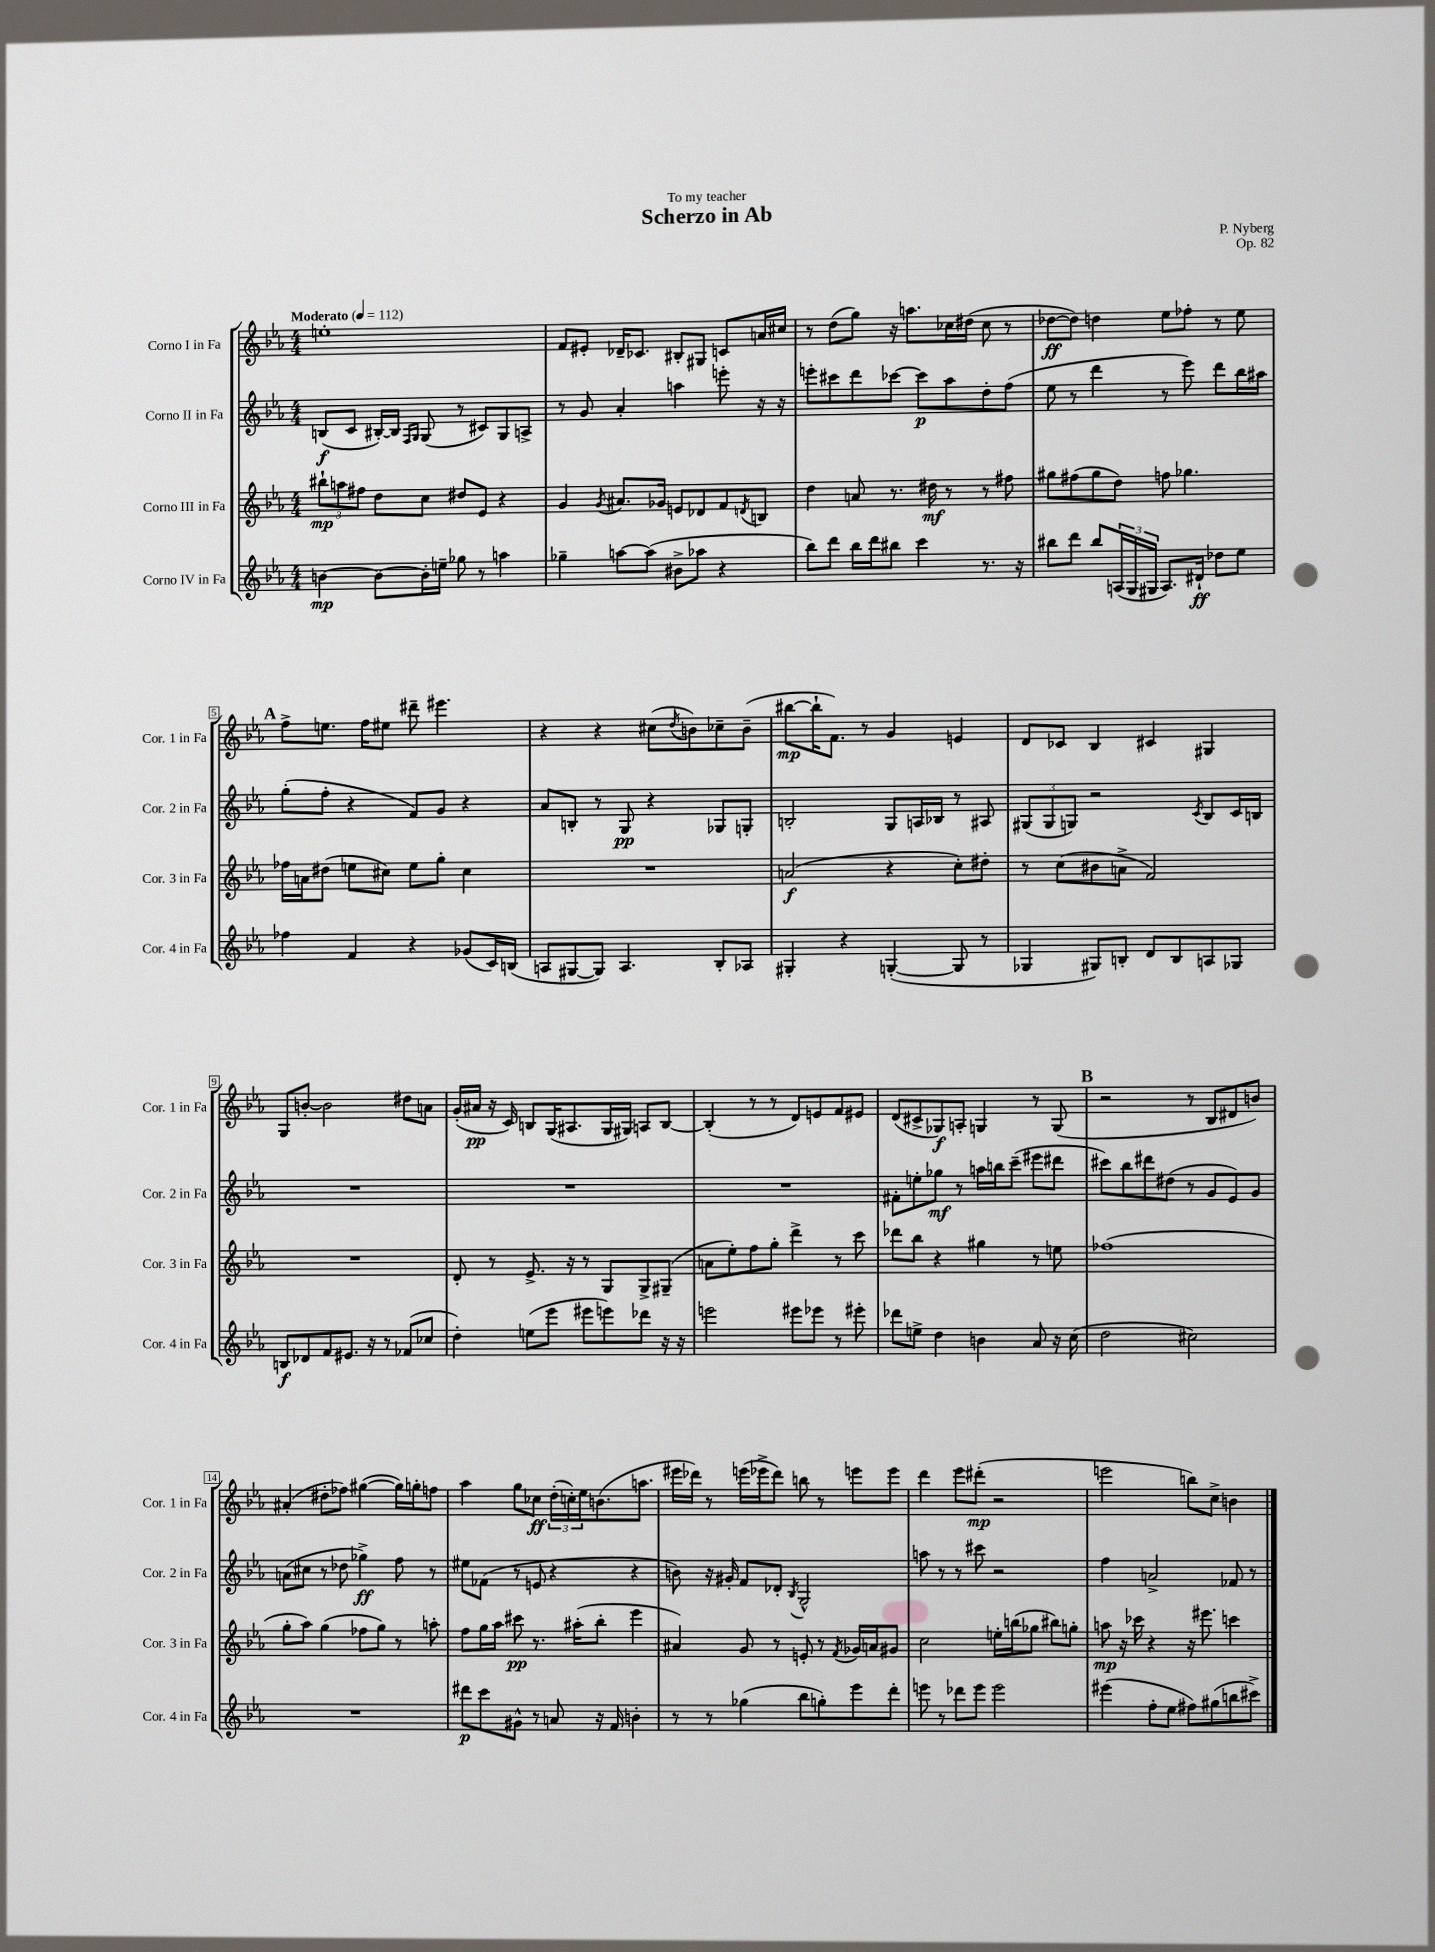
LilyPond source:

\header { title = "Scherzo in Ab" composer = "P. Nyberg" dedication = "To my teacher" opus = "Op. 82" }
<<
\new StaffGroup <<
\new Staff = "s0" \with { instrumentName = "Corno I in Fa" shortInstrumentName = "Cor. 1 in Fa" } {
    \clef treble \key ees \major \numericTimeSignature \time 4/4 \tempo "Moderato" 4 = 112
    e''1-. |
    f'8 eis'8-. des'16-- ces'8. bis8-. gis8 c'8 a'16 cis''16 |
    r8 d''8( g''8) r16 a''8. ces''16 dis''16( ces''8 r8 |
    des''8~\ff des''8) d''4 ees''8 fes''8-. r8 ees''8 |
    \mark \markup { \bold "A" } f''8-> e''8. f''16 eis''8 dis'''8-- eis'''4. |
    r4 r4 cis''8( \acciaccatura { d''8 } b'8) ces''8-- b'8--( |
    bis''8~\mp bis''16-! f'8.) r8 g'4 e'4 |
    d'8 ces'8 bes4 cis'4 gis4 |
    g8 b'8~-. b'2 dis''8 a'8 |
    g'16-.( ais'16\pp r16 c'16) b8 g16( ais8. g16 gis16) a8 b8~ |
    b4-.( r8 r8 d'8) e'8 f'8 eis'8 |
    d'8( cis'8-> ges8\f) a8-. g4 r8 g8( |
    \mark \markup { \bold "B" } r2 r8 bes8 dis'8 b'8) |
    ais'4-.( dis''8-. fes''8) gis''4~( gis''16) g''16-. f''8 |
    aes''4 g''8 ces''8\ff \tuplet 3/2 { d''16-.( c''16-.) ees''16 } b'8.( a''8. |
    eis'''16 des'''16) r8 e'''16( ees'''16-> des'''8) b''8 r8 e'''8 e'''8 |
    d'''4 ees'''8 dis'''8-.\mp( r2 |
    e'''2 b''8) c''8-> b'4 \bar "|." |
}
\new Staff = "s1" \with { instrumentName = "Corno II in Fa" shortInstrumentName = "Cor. 2 in Fa" } {
    \clef treble \key ees \major \numericTimeSignature \time 4/4
    b8\f( c'8 bis16~-.) bis16 \grace { f16 g16 } g8( r8 cis'8) g8 a8-> |
    r8 g'8 aes'4-. a''4 e'''8-. r16 r16 |
    e'''8-. cis'''8 d'''8 ces'''8~ ces'''8\p aes''8 d''8-. f''8( |
    ees''8 r8 d'''4 r8 ees'''8) d'''8 bes''16 ais''16 |
    \mark \markup { \bold "A" } g''8-.( f''8-. r4 f'8) g'8 r4 |
    aes'8 b8-. r8 g8\pp r4 ges8 g8-. |
    b2-. g8 a16 bes16 r8 ais8 |
    \tuplet 3/2 { gis8( gis8 g8) } r2 \acciaccatura { c'8 } bes8 c'16 b16 |
    R1 |
    R1 |
    R1 |
    fis'8-. e''8-. ges''8\mf r8 a''16 b''16 c'''8--( eis'''8 dis'''8 |
    \mark \markup { \bold "B" } cis'''8) bes''8 dis'''8 dis''8( r8 g'8 ees'8) g'8 |
    a'8( cis''8 r8 des''8 ges''4->\ff) f''8 r8 |
    eis''8 fes'8( r8 e'8 r4 r4 |
    b'8) r16 gis'16-. f'8 des'8-. \acciaccatura { bes8 } g2-^ |
    a''8 r8 r8 cis'''8 r2 |
    f''4 a'2-> fes'8 r8 \bar "|." |
}
\new Staff = "s2" \with { instrumentName = "Corno III in Fa" shortInstrumentName = "Cor. 3 in Fa" } {
    \clef treble \key ees \major \numericTimeSignature \time 4/4
    \tuplet 3/2 { bis''8-!\mp a''8 fis''8 } d''8 c''8 dis''8 ees'8 r4 |
    g'4 \acciaccatura { g'8 } ais'8. ges'16 e'8 des'8 f'8 \acciaccatura { d'8 } b8 |
    d''4 a'8 r8. dis''16\mf r8 r8 fis''8 |
    gis''8 fis''8( gis''8 d''8) f''8 ges''4. |
    \mark \markup { \bold "A" } fes''16 a'16 dis''8( e''8 cis''8) e''8 g''8-. cis''4 |
    R1 |
    a'2\f( r4 c''8-.) dis''8-. |
    r8 c''8( bis'8 a'8-> f'2) |
    R1 |
    d'8-. r8 ees'8.-> r16 r8 g8 g8-> gis8--( |
    a'8 ees''8-.) f''8 g''8-. d'''4-> r8 c'''8 |
    des'''8 bes''8 r4 gis''4 r8 e''8 |
    \mark \markup { \bold "B" } fes''1( |
    g''8-. aes''8) g''4( fes''8 g''8) r8 a''8-. |
    f''8 g''16 aes''16 cis'''8\pp r8. ais''16-.( bes''8-. ees'''4 |
    ais'4) g'8 r8 e'8-. r8 \acciaccatura { f'8 } ges'16 a'16 gis'8 |
    c''2 e''16-. b''16( ges''8 bis''8) g''8-. |
    a''8\mp r16 ces'''16 r4 r16 eis'''8. c'''4 \bar "|." |
}
\new Staff = "s3" \with { instrumentName = "Corno IV in Fa" shortInstrumentName = "Cor. 4 in Fa" } {
    \clef treble \key ees \major \numericTimeSignature \time 4/4
    b'4~\mp b'8~ b'16-. e''16-- ges''8 r8 a''4 |
    ges''4-- a''8~ a''8( bis'8-> aes''8 r4 |
    bes''8) d'''8 bes''16 d'''16 bis''8 c'''4 r8. r16 |
    bis''8 d'''8 bis''8 \tuplet 3/2 { a16( g16 gis16 } a8.) dis'16-!\ff des''8 ees''8 |
    \mark \markup { \bold "A" } fes''4 f'4 r4 ges'8( c'16) b16( |
    a8 gis8~ gis8) a4. bes8-. aes8 |
    gis4-. r4 g4~-.( g8 r8 |
    ges4 gis8) b8-. d'8 b8 a8 ges8 |
    b8\f des'8 f'8 eis'8. r16 r8 fes'8( ces''8 |
    d''4-.) e''8( ees'''8 eis'''8 e'''8) des'''8 r16 r16 |
    e'''2 eis'''8 ees'''8 r8 eis'''8-. |
    des'''8 e''8-> d''4 b'4 aes'8 r16 c''16( |
    \mark \markup { \bold "B" } d''2 cis''2) |
    R1 |
    dis'''8\p c'''8 gis'8-^ r8 a'8 r16 f'16 b'4-. |
    r8 r8 ges''4( bes''8 g''8-.) ees'''8 d'''8-. |
    e'''8 r8 des'''8 e'''8 e'''2 |
    eis'''4( f''8-. ees''8 fis''8) gis''8( b''8 cis'''8->) \bar "|." |
}
>>
>>
\layout { \context { \Score \override BarNumber.stencil = #(make-stencil-boxer 0.1 0.3 ly:text-interface::print) } }
